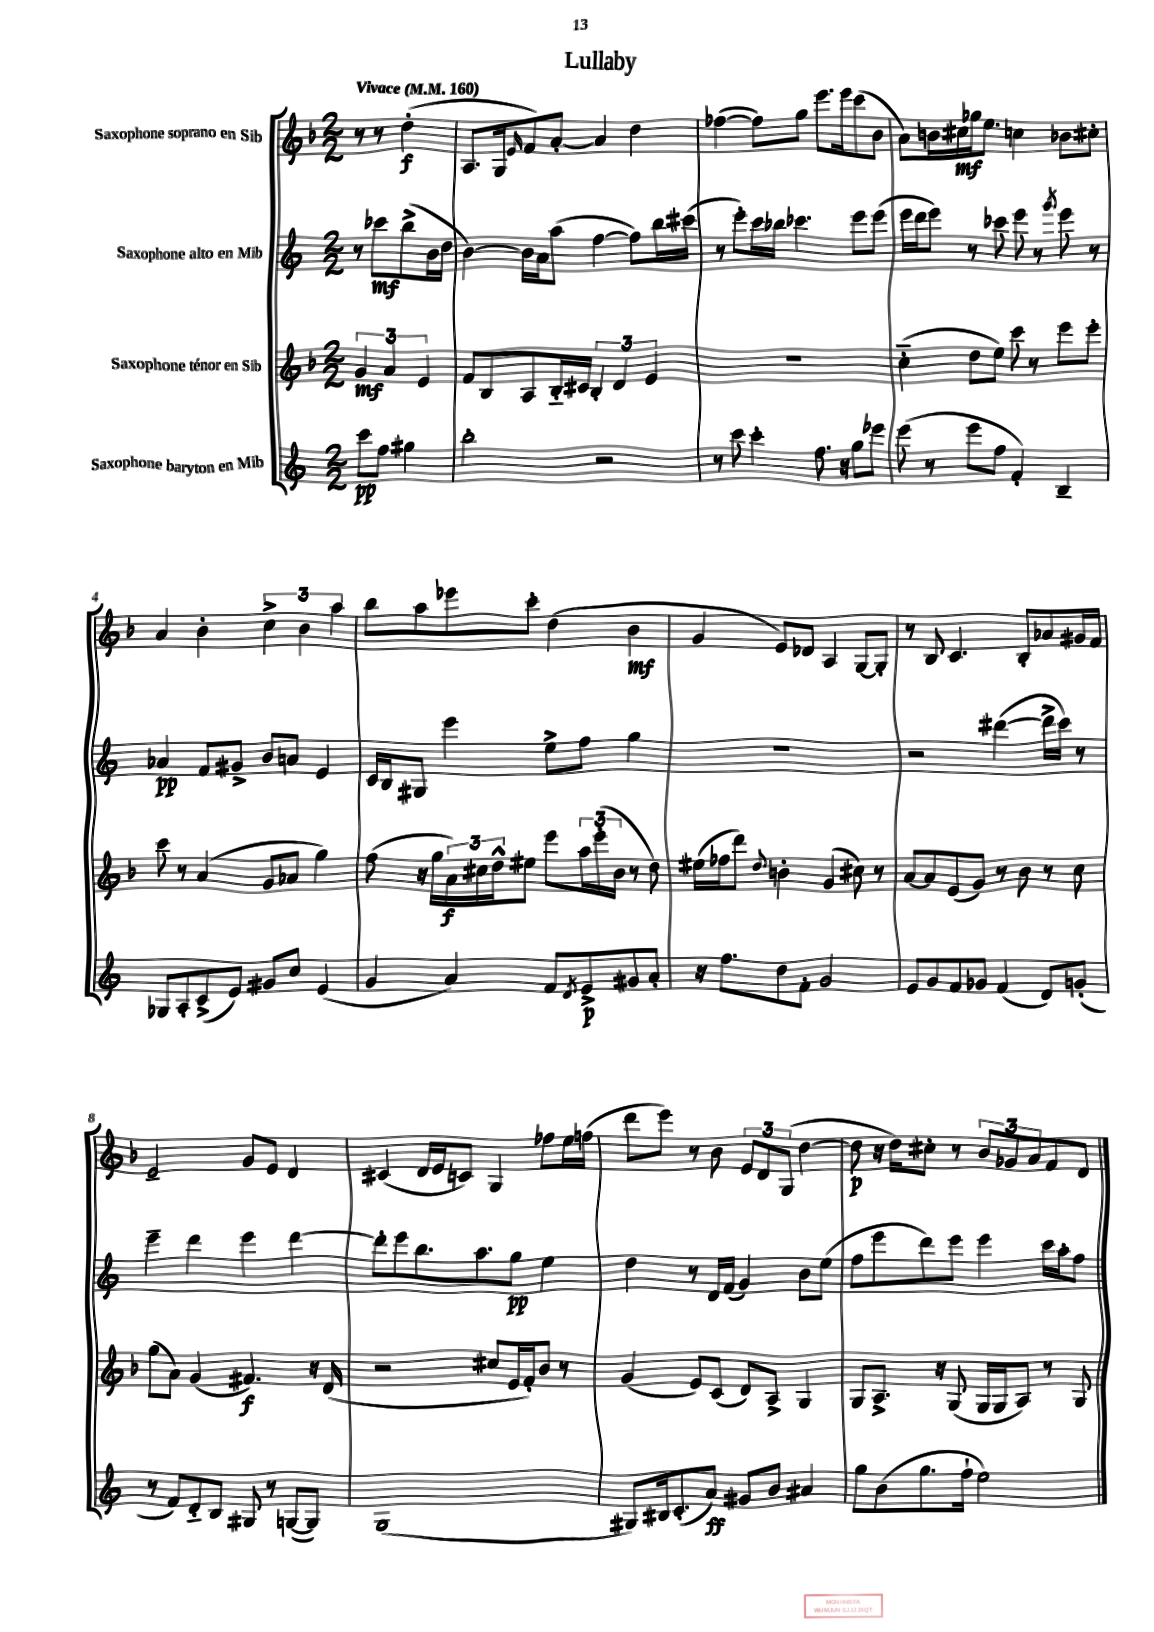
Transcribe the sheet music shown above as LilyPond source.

\header { title = "Lullaby" }
<<
\new StaffGroup <<
\new Staff = "s0" \with { instrumentName = "Saxophone soprano en Sib" } {
    \clef treble \key f \major \numericTimeSignature \time 2/2 \partial 2 \tempo "Vivace" 4 = 160
    r8 r8 d''4-.\f( |
    a8. g16 \grace { e'16 } f'8) a'8~-. a'4 d''4 |
    fes''4~( fes''8) g''8 e'''8. e'''16 c'''8( bes'8 |
    a'8) b'16 cis''16\mf ges''16 e''8. c''4 bes'8 cis''8-. |
    a'4 bes'4-. \tuplet 3/2 { c''4-> bes'4 a''4 } |
    bes''8 a''8 ees'''8 c'''8-. d''4( bes'4\mf |
    g'4 e'8) des'8 a4 g8~ g8-. |
    r8 bes8 c'4. bes8-. aes'8 gis'16 f'16 |
    e'2-- g'8 e'8 d'4 |
    cis'4( d'16 e'16 c'8) g4 fes''8 e''16 f''16( |
    d'''8 e'''8) r8 bes'8 \tuplet 3/2 { e'8 d'8 g8( } d''4~ |
    d''8\p r16 d''16) cis''8-. r8 \tuplet 3/2 { bes'8 ges'8 a'8 } f'8 d'8 \bar "|." |
}
\new Staff = "s1" \with { instrumentName = "Saxophone alto en Mib" } {
    \clef treble \key c \major \numericTimeSignature \time 2/2 \partial 2
    r8 ces'''8\mf b''8->( b'16 d''16 |
    b'4~) b'16 a'16 a''8( f''4~ f''8) b''16 cis'''16( |
    r8 e'''8-.) c'''16 bes''16 ces'''4. e'''8 e'''8( |
    e'''16 d'''16 e'''8) r8 ces'''8 e'''8 r8 \acciaccatura { g'''8 } e'''8 r8 |
    aes'4\pp f'8 gis'8-> b'8 a'8 e'4 |
    c'16 b16 gis8 e'''4 e''8-> f''8 g''4 |
    R1 |
    r2 dis'''4~( dis'''16-> c'''16) r8 |
    e'''4-- d'''4 e'''4 d'''4~ |
    d'''8-. e'''8 b''8. a''8. g''8\pp e''4 |
    d''4 r8 d'16 f'16( g'4) b'8 e''8( |
    f''8 e'''8 d'''8) e'''8 e'''4 c'''16 a''16-. f''8 \bar "|." |
}
\new Staff = "s2" \with { instrumentName = "Saxophone ténor en Sib" } {
    \clef treble \key f \major \numericTimeSignature \time 2/2 \partial 2
    \tuplet 3/2 { g'4\mf a'4 e'4 } |
    f'8 bes8 a8 bes16-_ cis'16 \tuplet 3/2 { bes4-. d'4 e'4 } |
    R1 |
    c''4-_( d''8 e''8) c'''8 r8 e'''8 e'''8-. |
    c'''8 r8 a'4( g'8 aes'8 g''4) |
    f''8( r16 g''16 \tuplet 3/2 { a'16\f) cis''16 d''16-^ } eis''8 e'''8 \tuplet 3/2 { a''16 e'''16-.( bes'16 } r8 d''8) |
    eis''16( fes''16 d'''8) \appoggiatura { d''8 } b'4-. g'4( cis''8) r8 |
    a'8~ a'8 e'8( g'8) r8 bes'8 r8 c''8 |
    g''8( a'8) g'4( fis'4.\f) r16 d'16( |
    r2 cis''8 e'16 f'16-.) bes'8 r8 |
    g'4( e'8) c'8( d'8) a8-> g4 |
    g8 a8.-> r16 g8( g16 g16 a8) r8 g8 \bar "|." |
}
\new Staff = "s3" \with { instrumentName = "Saxophone baryton en Mib" } {
    \clef treble \key c \major \numericTimeSignature \time 2/2 \partial 2
    c'''8\pp f''8 gis''4 |
    b''2-. r2 |
    r8 c'''8 c'''4-. f''8. r16 g''8 ees'''8 |
    e'''8( r8 e'''8 f''8 f'4-.) b4-- |
    ges8 a8-. c'8->( e'8) gis'8 c''8 e'4( |
    g'4 a'4) f'8 \acciaccatura { d'8 } e'8->\p gis'8 a'8-. |
    r16 f''8. d''8 f'8-. g'2 |
    e'8 g'8 f'8 ges'8 f'4( d'8) g'8-.( |
    r8 f'8) d'8-_ b8 gis8 r8 g8~( g8) |
    g1( |
    gis8) bis16 c'8.-.( a'8\ff) gis'8 b'8 ais'4 |
    g''8 b'8( g''8. f''16-! e''2) \bar "|." |
}
>>
>>
